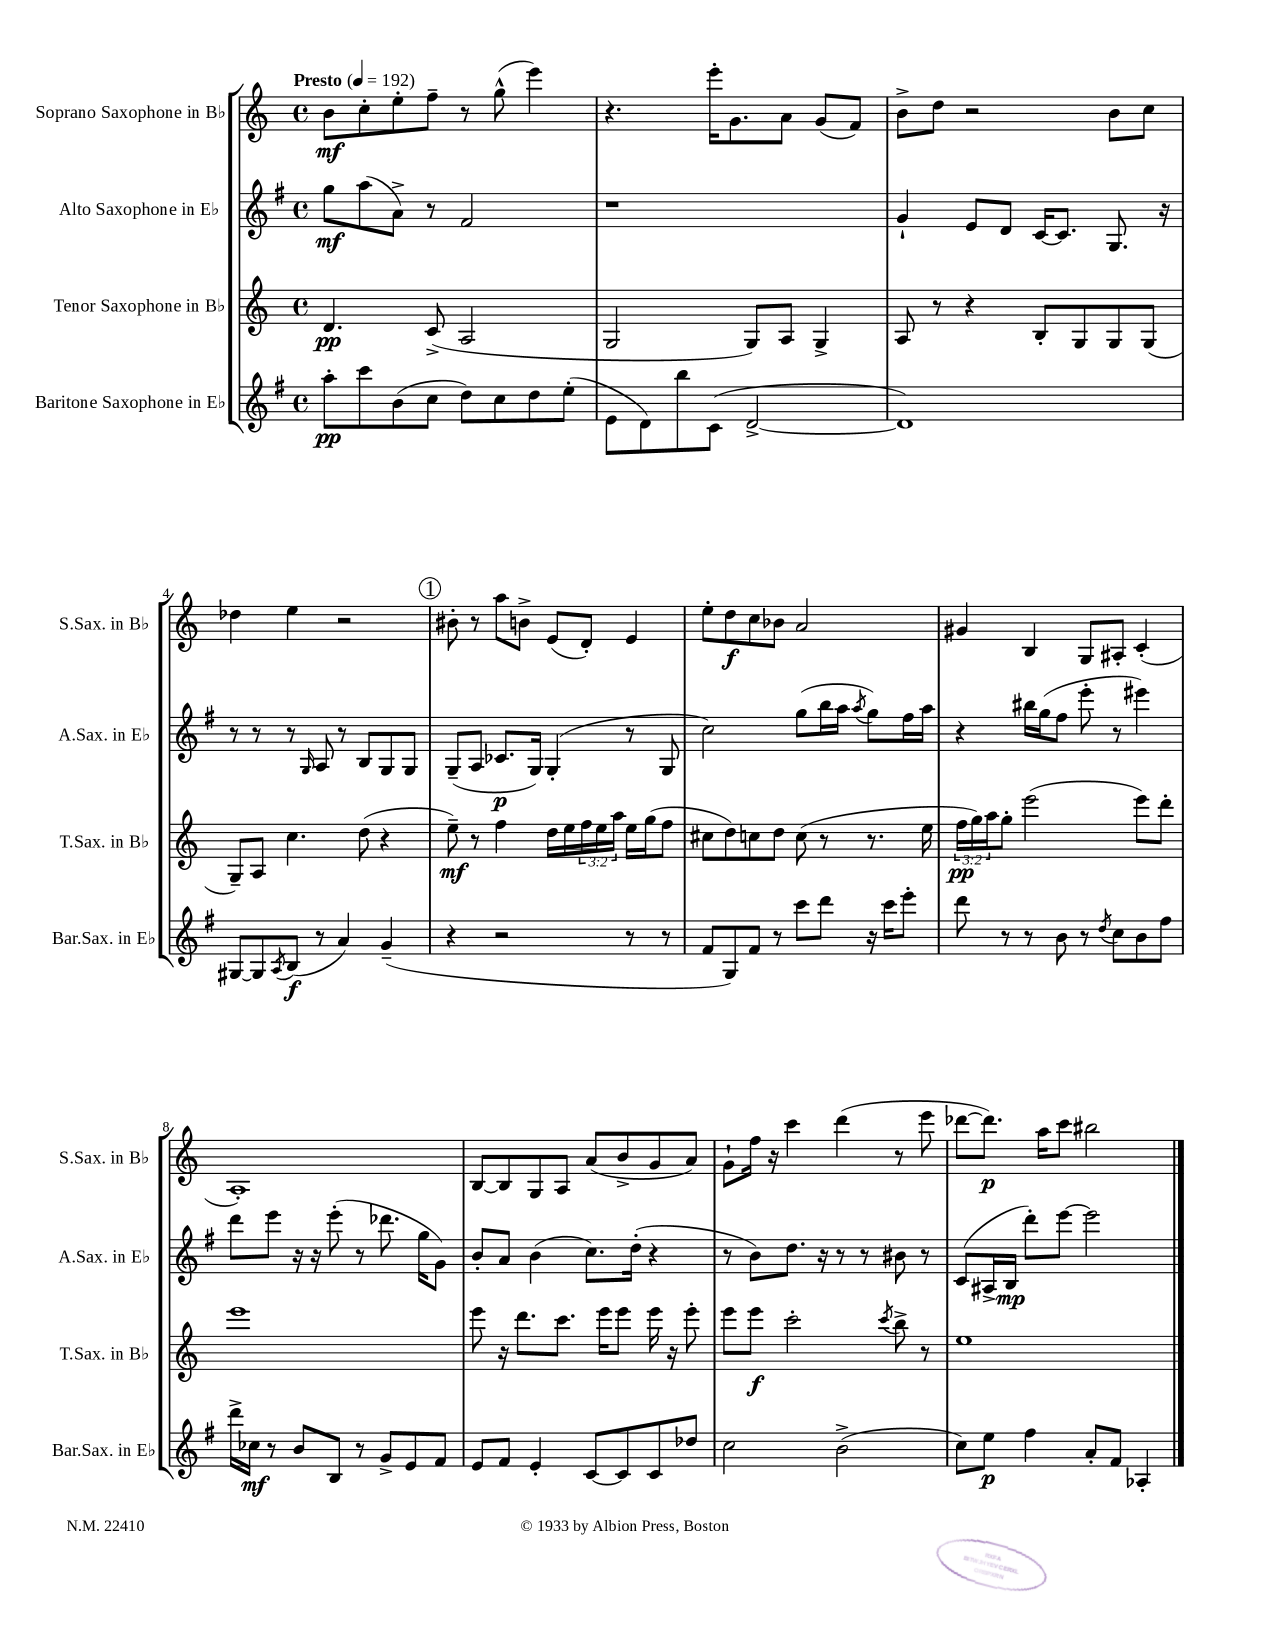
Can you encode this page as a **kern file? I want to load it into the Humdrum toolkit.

**kern	**kern	**kern	**kern
*staff4	*staff3	*staff2	*staff1
*clefG2	*clefG2	*clefG2	*clefG2
*k[f#]	*k[]	*k[f#]	*k[]
*M4/4	*M4/4	*M4/4	*M4/4
*met(c)	*met(c)	*met(c)	*met(c)
*MM192	*MM192	*MM192	*MM192
8aa'	4.d	8gg	8b
8ccc	.	(8aa	8cc'
(8b	.	8a^)	8ee'
8cc	(8c^	8r	8ff~
8dd)	2A	2f#	8r
8cc	.	.	(8gg^^
8dd	.	.	4eee)
(8ee'	.	.	.
=	=	=	=
8e	2G	1r	4.r
8d)	.	.	.
8bb	.	.	.
(8c	.	.	16eee'
.	.	.	8.g
[2d^	8G)	.	.
.	8A	.	8a
.	4G^	.	(8g
.	.	.	8f)
=	=	=	=
1d])	8A	4g`	8b^
.	8r	.	8dd
.	4r	8e	2r
.	.	8d	.
.	8B'	[16c	.
.	.	8.c]	.
.	8G	.	.
.	8G	8.G	8b
.	(8G	.	8cc
.	.	16r	.
=	=	=	=
[8G#	8G~)	8r	4dd-
8G#]	8A	8r	.
8qA	.	.	.
(8B	4.cc	8r	4ee
.	.	16qqG	.
8r	.	8A	.
4a)	.	8r	2r
.	(8dd	8B	.
(4g~	4r	8G	.
.	.	8G	.
=	=	=	=
4r	8ee~)	(8G~	8b#'
.	8r	8A	8r
2r	4ff	8.c-	8aa
.	.	.	8b^
.	.	16G)	.
.	16dd	(4G'	(8e
.	16ee	.	.
.	24ff	.	8d')
.	24ee	.	.
.	24aa	.	.
8r	16ee	8r	4e
.	(16gg	.	.
8r	8ff	8G	.
=	=	=	=
8f#	8cc#	2cc)	8ee'
8G)	8dd)	.	8dd
8f#	8cc	.	8cc
8r	8dd	.	8b-
8ccc	(8cc	(8gg	2a
8ddd	8r	16bb	.
.	.	16aa	.
.	.	8qaa	.
16r	8.r	8gg)	.
16ccc	.	.	.
8eee'	.	16ff#	.
.	16ee	16aa	.
=	=	=	=
8ddd	24ff	4r	4g#
.	24gg)	.	.
.	24aa	.	.
8r	8gg'	.	.
8r	(2eee	16bb#	4B
.	.	(16gg	.
8b	.	8ff#	.
8r	.	8eee'	8G
8qdd	.	.	.
8cc	.	8r	8A#'
8b	8eee)	4eee#)	(4c'
8ff#	8ddd'	.	.
=	=	=	=
16ddd^	1eee	8ddd	1A')
16cc-	.	.	.
8r	.	8eee	.
8b	.	16r	.
.	.	16r	.
8B	.	(8eee'	.
8r	.	8r	.
8g^	.	8.ddd-	.
8e	.	.	.
.	.	16gg	.
8f#	.	8g)	.
=	=	=	=
8e	8eee	8b'	[8B
8f#	16r	8a	8B]
.	8.ddd	.	.
4e'	.	(4b	8G
.	8.ccc	.	8A
[8c	.	8.cc)	(8a
.	16eee	.	.
8c]	8eee	.	8b^
.	.	(16dd'	.
8c	16eee	4r	8g
.	16r	.	.
8dd-	8eee'	.	8a)
=	=	=	=
2cc	8eee	8r	8g`
.	8eee	8b)	16ff
.	.	.	16r
.	2ccc'	8.dd	4ccc
.	.	16r	.
(2b^	.	8r	(4ddd
.	.	8r	.
.	8qccc	.	.
.	8bb^	8b#	8r
.	8r	8r	8eee
=	=	=	=
8cc)	1ee	(8c	[8ddd-
8ee	.	16A#^	8.ddd-])
.	.	16B	.
4ff#	.	8ddd')	.
.	.	.	16aa
.	.	[8eee	8ccc
8a'	.	2eee]	2bb#
8f#	.	.	.
4A-'	.	.	.
==	==	==	==
*-	*-	*-	*-
